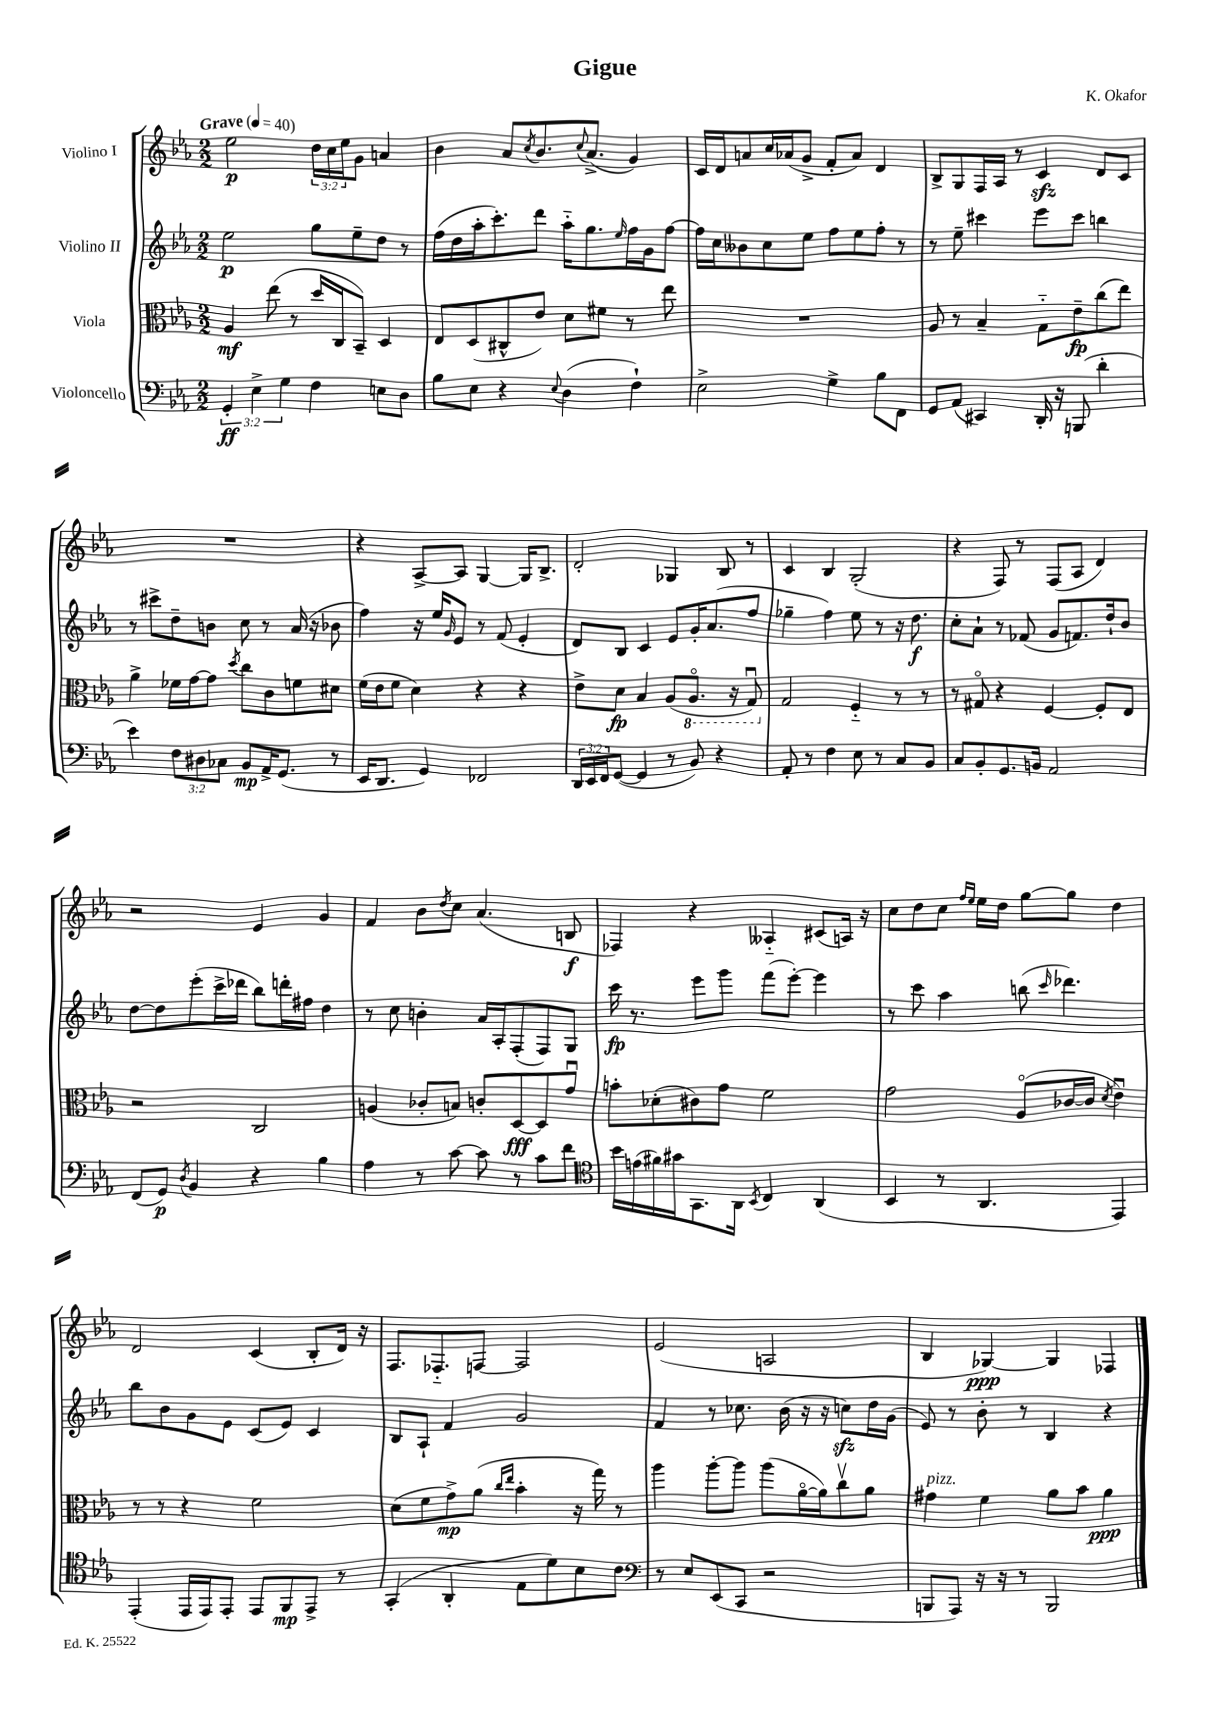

**kern	**kern	**kern	**kern
*staff4	*staff3	*staff2	*staff1
*clefF4	*clefC3	*clefG2	*clefG2
*k[b-e-a-]	*k[b-e-a-]	*k[b-e-a-]	*k[b-e-a-]
*M2/2	*M2/2	*M2/2	*M2/2
*MM40	*MM40	*MM40	*MM40
6GG'	4A-	2ee-	2ee-
6E-^	.	.	.
.	(8ee-	.	.
6G	.	.	.
.	8r	.	.
4F	16dd	8gg	24dd
.	.	.	24cc
.	16C	.	.
.	.	.	24ee-
.	8BB-~)	8ee-~	8g
8E	4D	8dd	4a
8D	.	8r	.
=	=	=	=
8B-	8E-	(16ff	4b-
.	.	16dd	.
8E-	(8D	16aa-'	.
.	.	8.ccc')	.
4r	8C#^^	.	8a-
.	.	.	8qcc
.	8e-)	8ddd	8.b-
8qqE-	.	.	.
(4D	8d	16aa-'~	.
.	.	.	8qqcc
.	.	8.gg	(8.a-^
.	8f#	.	.
.	.	16qqee-	.
4F`)	8r	16ff	4g)
.	.	16g	.
.	8ee-	[8ff	.
=	=	=	=
2E-^	1r	16ff]	16c
.	.	16cc	16d
.	.	8b--	8a
.	.	8cc	16cc
.	.	.	(16a-
.	.	8ee-	8g^
4G^	.	8ff	8f'
.	.	8ee-	8a-)
8B-	.	8ff'	4d
8FF	.	8r	.
=	=	=	=
8GG	8A-	8r	8B-^
(8AA-	8r	8ee-~	8G
4CC#)	4B-~	4ccc#	16F
.	.	.	16A-
.	.	.	8r
16DD'	8G'~	8eee-	4c
16r	.	.	.
(8BBB	8e-~	8ccc#	.
4d'	(8cc	4bb	8d
.	8ee-)	.	8c
=	=	=	=
4e-)	4a-^	8r	1r
.	.	8ccc#^	.
12F	16f-	8dd~	.
.	[16g	.	.
12D#	.	.	.
.	8g]	8b	.
12C-	.	.	.
.	8qdd	.	.
8BB-	8cc	8cc	.
16AA-^	8c	8r	.
(8.GG	.	.	.
.	8f	(16a-	.
.	.	16r	.
8r	8d#	8b-	.
=	=	=	=
16EE-	(16f	4ff)	4r
8.DD	16e-	.	.
.	8f	.	.
4GG)	4d)	16r	[8A-^
.	.	16ee-	.
.	.	16qqg	.
.	.	8e-	8A-]
2FF-	4r	8r	[4G
.	.	(8f	.
.	4r	4e-'	16G]
.	.	.	8.B-^
=	=	=	=
24DD	8e-^	8d)	2d'
24EE-	.	.	.
24FF	.	.	.
([8GG	8d	8B-	.
4GG]	4B-	4c	.
8r	(8A-	8e-	4G-
8BB-)	8.AA-o	16g'	.
.	.	(8.a-	.
4r	.	.	8B-
.	16r	.	.
.	8GGu)	8ff	8r
=	=	=	=
8AA-'	2G	4gg-~	4c
8r	.	.	.
4F	.	4ff)	4B-
8E-	4F'~	8ee-	(2G'
8r	.	8r	.
8C	8r	16r	.
.	.	8.dd	.
8BB-	8r	.	.
=	=	=	=
8C	8r	8cc'	4r
8BB-'	8G#o	8a-`	.
8.GG	4r	8r	8F)
.	.	(8f-	8r
16BB	.	.	.
2AA-	[4F	8g	(8F
.	.	8.f)	8A-
.	8F']	.	4d)
.	.	16dd`	.
.	8E-	8b-	.
=	=	=	=
(8FF	2r	[8dd	2r
8GG)	.	8dd]	.
8qD	.	.	.
4BB-	.	(8eee-'	.
.	.	16ccc^	.
.	.	16ddd-	.
4r	2C	8bb-)	4e-
.	.	16ddd'	.
.	.	16ff#	.
4B-	.	4dd	4g
=	=	=	=
4A-	(4A	8r	4f
.	.	8cc	.
8r	8c-'	4b'	8b-
.	.	.	8qdd
[8c	8B)	.	8cc
8c]	8c'	16a-	(4.a-
.	.	16A-'	.
8r	[8D	(8F'	.
8c	8D]	8F)	.
8f	8gu	8G	8B
=	=	=	=
*clefC4	*	*	*
16b-	8b'	16ccc	4F-)
(16e	.	8.r	.
16f#)	(8d-'	.	.
16g#	.	.	.
8.GG	8c#)	8eee-	4r
.	8g	8ggg	.
16AA-	.	.	.
8qBB-	.	.	.
4C	2f	(8fff	4A--'~
.	.	[8eee-')	.
(4AA-	.	4eee-]	(8c#
.	.	.	16A)
.	.	.	16r
=	=	=	=
4BB-	2g	8r	8cc
.	.	8ccc	8dd
8r	.	4aa-	8cc
.	.	.	16qqff
.	.	.	16qqee-
4.AA-	.	.	16ee-
.	.	.	16dd
.	(8A-o	(8bb	[8gg
.	.	16qqccc	.
.	[16c-	4.ddd-)	8gg]
.	16c-]	.	.
.	8qd	.	.
4EE-)	4e-u)	.	4dd
=	=	=	=
(4EE-'	8r	8bb-	2d
.	8r	8b-	.
16EE-	4r	8g	.
16EE-)	.	.	.
8EE-'	.	8e-	.
8EE-	2f	(8c	(4c
8FF	.	8e-)	.
8EE-^	.	4c	8B-'
8r	.	.	16d)
.	.	.	16r
=	=	=	=
(4GG'	(8d	8B-	8.F
.	8f	8A-`	.
.	.	.	8.F-'~
4AA-'	8g^)	4f	.
.	(8a-	.	[8F
.	16qqcc	.	.
.	16qqee-	.	.
8E-	4b-'	2g	2F]
8d)	.	.	.
8B-	16r	.	.
.	16gg)	.	.
8c	8r	.	.
=	=	=	=
*clefF4	*	*	*
8r	4aa-	4f	(2e-
8E-	.	.	.
(8EE-	[8aa-'	8r	.
8CC	8aa-]	8.cc-	.
2r	(8aa-	.	2A
.	.	(16b-	.
.	[16a-o	16r	.
.	16a-])	16r	.
.	8ccv	8cc)	.
.	8a-	16dd	.
.	.	(16g	.
=	=	=	=
8BBB	4g#	8e-)	4B-
8AAA-)	.	8r	.
16r	4f	8b-'	[4G-)
16r	.	.	.
8r	.	8r	.
2BBB	8a-	4B-	4G-]
.	8b-	.	.
.	4a-	4r	4F-
==	==	==	==
*-	*-	*-	*-
